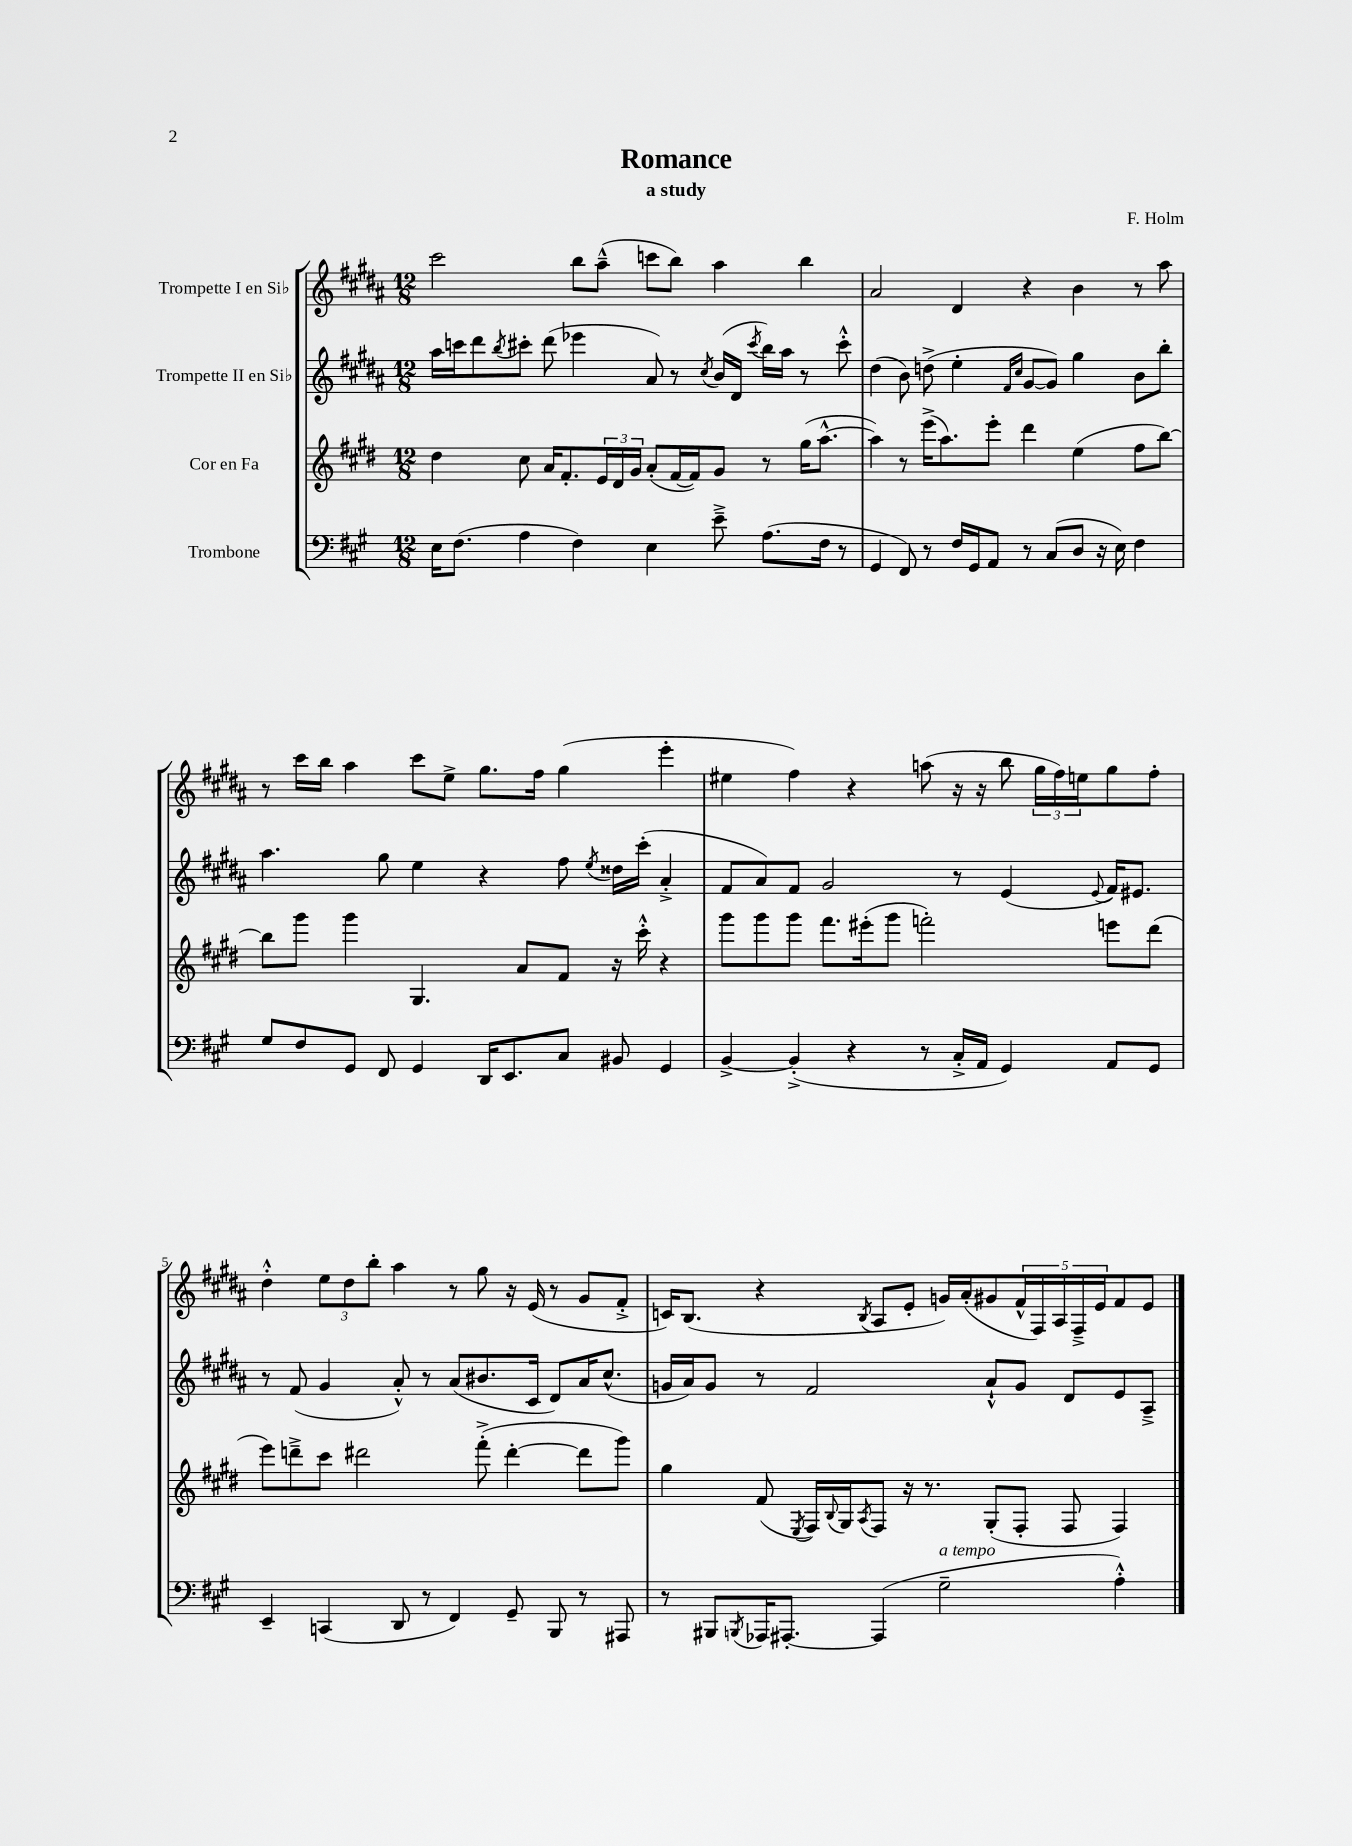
\header { title = "Romance" composer = "F. Holm" subtitle = "a study" }
<<
\new StaffGroup <<
\new Staff = "s0" \with { instrumentName = "Trompette I en Sib" } {
    \clef treble \key b \major \numericTimeSignature \time 12/8
    cis'''2 b''8 ais''8---^( c'''8 b''8) ais''4 b''4 |
    ais'2 dis'4 r4 b'4 r8 ais''8 |
    r8 cis'''16 b''16 ais''4 cis'''8 e''8-> gis''8. fis''16 gis''4( e'''4-. |
    eis''4 fis''4) r4 a''8( r16 r16 b''8 \tuplet 3/2 { gis''16 fis''16) e''16 } gis''8 fis''8-. |
    dis''4-.-^ \tuplet 3/2 { e''8 dis''8 b''8-. } ais''4 r8 gis''8 r16 e'16( r8 gis'8 fis'8-.-> |
    c'16) b8.( r4 \acciaccatura { b8 } ais8 e'8-. g'16) ais'16-.( gis'8 \tuplet 5/4 { fis'16-^ fis16) ais16 fis16---> e'16 } fis'8 e'8 \bar "|." |
}
\new Staff = "s1" \with { instrumentName = "Trompette II en Sib" } {
    \clef treble \key b \major \numericTimeSignature \time 12/8
    ais''16 c'''16 dis'''8 \acciaccatura { b''8 } cis'''8-. dis'''8( ees'''4 ais'8) r8 \acciaccatura { cis''8 } b'16( dis'16 \acciaccatura { cis'''8 } b''16) ais''16 r8 cis'''8-.-^ |
    dis''4( b'8) d''8->( e''4-. \grace { fis'16 cis''16 } gis'8~ gis'8) gis''4 b'8 b''8-. |
    ais''4. gis''8 e''4 r4 fis''8 \acciaccatura { e''8 } disis''16 cis'''16-.( ais'4-.-> |
    fis'8 ais'8) fis'8 gis'2 r8 e'4( \appoggiatura { e'8 } fis'16) eis'8. |
    r8 fis'8( gis'4 ais'8-.-^) r8 ais'8( bis'8. cis'16 dis'8) ais'16 cis''8.-^( |
    g'16 ais'16) g'8 r8 fis'2 ais'8-!-^ g'8 dis'8 e'8 ais8---> \bar "|." |
}
\new Staff = "s2" \with { instrumentName = "Cor en Fa" } {
    \clef treble \key e \major \numericTimeSignature \time 12/8
    dis''4 cis''8 a'16 fis'8.-. \tuplet 3/2 { e'16 dis'16 gis'16 } a'8-.( fis'16~ fis'16) gis'8 r8 gis''16( a''8.~-^ |
    a''4) r8 e'''16->( a''8.) e'''8-. dis'''4 e''4( fis''8 b''8~) |
    b''8 gis'''8 gis'''4 gis4. a'8 fis'8 r16 cis'''16-.-^ r4 |
    gis'''8 gis'''8 gis'''8 fis'''8. eis'''16-.( gis'''8 f'''2-.) e'''8 dis'''8( |
    e'''8) d'''8---> cis'''8 dis'''2 fis'''8-.->( dis'''4~-. dis'''8 gis'''8) |
    gis''4 fis'8( \acciaccatura { e8 } fis16) \appoggiatura { b8 } gis16 \acciaccatura { a8 } fis8 r16 r8. gis8-.( fis8-. fis8 fis4) \bar "|." |
}
\new Staff = "s3" \with { instrumentName = "Trombone" } {
    \clef bass \key a \major \numericTimeSignature \time 12/8
    e16 fis8.( a4 fis4) e4 e'8---> a8.( fis16 r8 |
    gis,4 fis,8) r8 fis16 gis,16 a,8 r8 cis8( d8 r16 e16) fis4 |
    gis8 fis8 gis,8 fis,8 gis,4 d,16 e,8. cis8 bis,8 gis,4 |
    b,4~-> b,4-.->( r4 r8 cis16-.-> a,16 gis,4) a,8 gis,8 |
    e,4-- c,4( d,8 r8 fis,4) gis,8-- b,,8 r8 ais,,8 |
    r8 bis,,8 \acciaccatura { b,,8 } aes,,16 ais,,8.~-. ais,,4( gis2--^\markup { \italic "a tempo" } a4-.-^) \bar "|." |
}
>>
>>
\layout { \context { \Score \override BarNumber.break-visibility = ##(#f #t #t) barNumberVisibility = #(every-nth-bar-number-visible 5) } }
